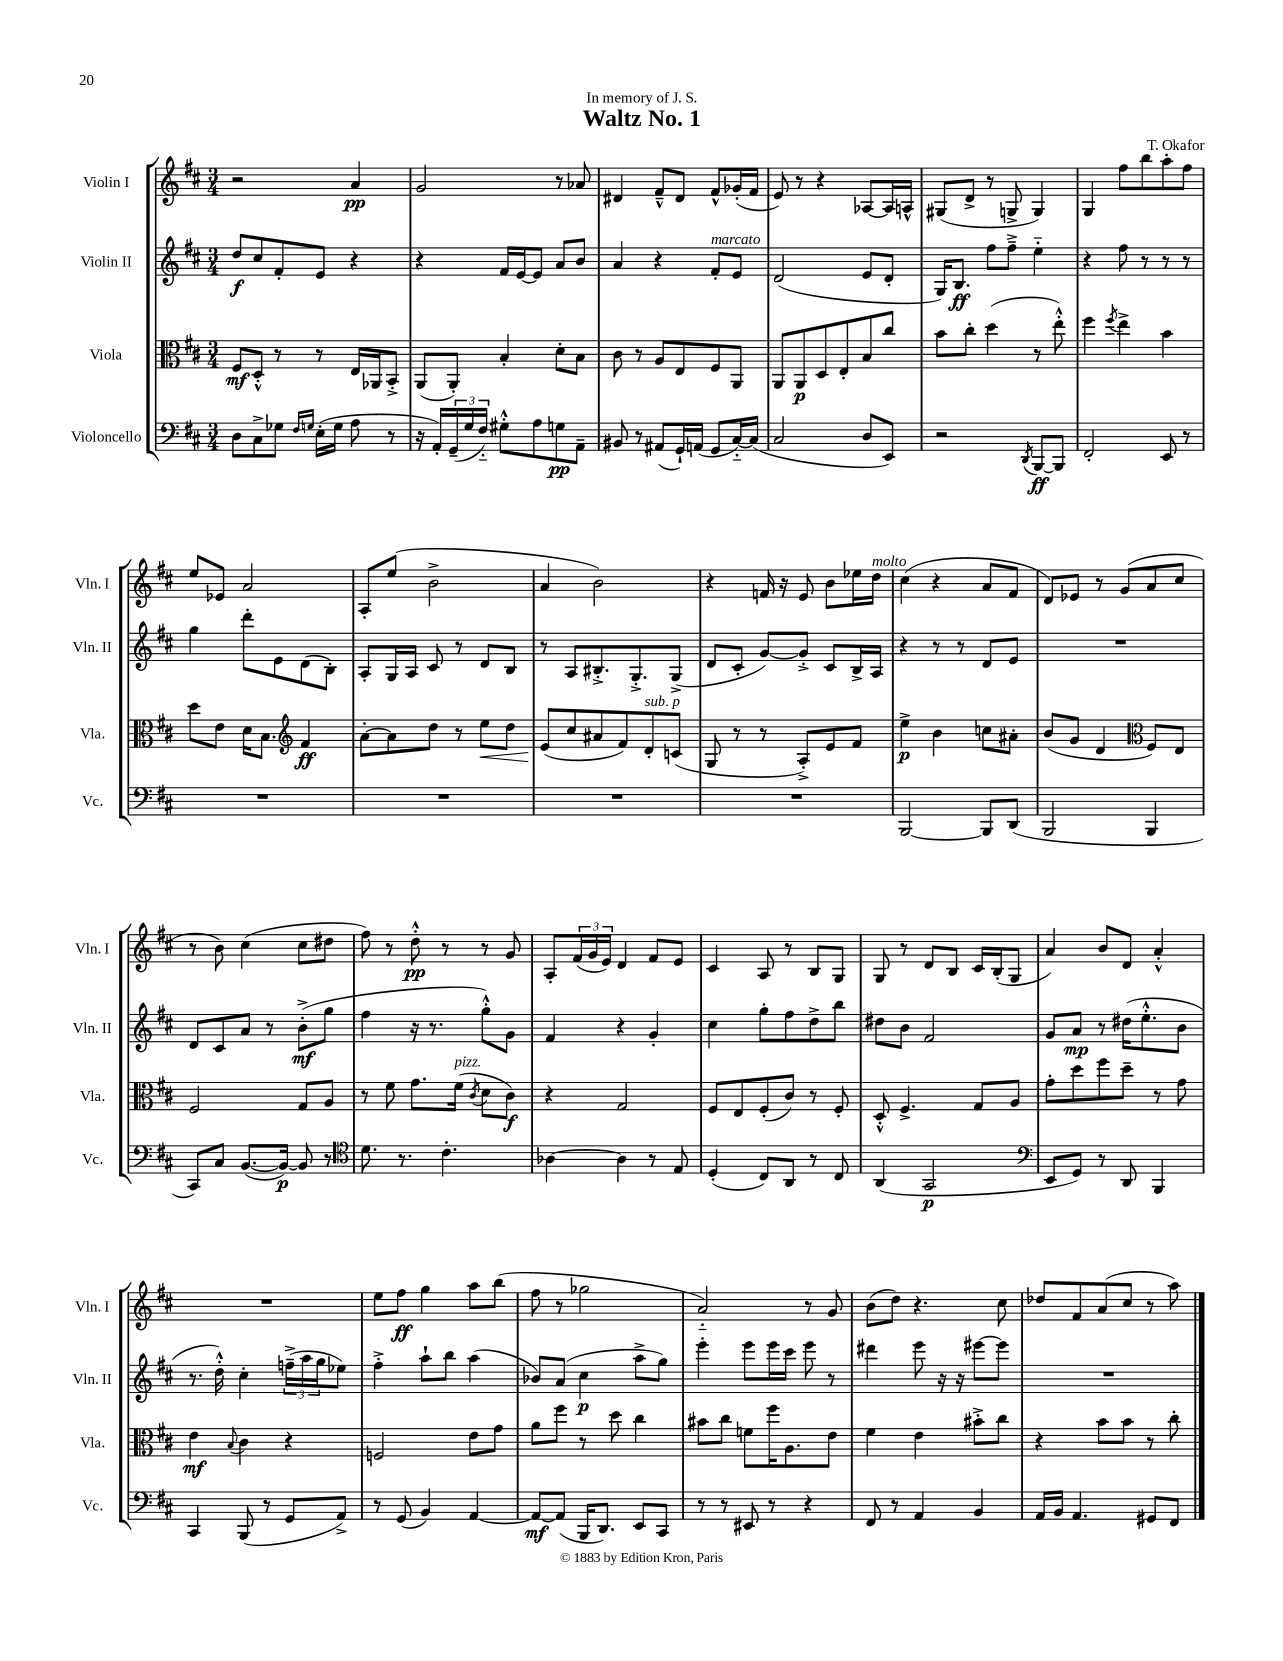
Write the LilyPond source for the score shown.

\header { title = "Waltz No. 1" composer = "T. Okafor" dedication = "In memory of J. S." }
<<
\new StaffGroup <<
\new Staff = "s0" \with { instrumentName = "Violin I" shortInstrumentName = "Vln. I" } {
    \clef treble \key d \major \numericTimeSignature \time 3/4
    r2 a'4\pp |
    g'2 r8 aes'8 |
    dis'4 fis'8---^ dis'8 fis'8-^ ges'16-.( fis'16 |
    e'8) r8 r4 aes8~ aes16 a16-^ |
    gis8( d'8-> r8 g8-> g4) |
    g4 fis''8 b''8 a''8-. fis''8 |
    e''8 ees'8 a'2 |
    a8-. e''8( b'2-> |
    a'4 b'2) |
    r4 f'16 r16 e'8 b'8 ees''16 d''16^\markup { \italic "molto" } |
    cis''4( r4 a'8 fis'8 |
    d'8) ees'8 r8 g'8( a'8 cis''8 |
    r8 b'8) cis''4( cis''8 dis''8 |
    fis''8) r8 d''8-.-^\pp r8 r8 g'8 |
    a8-. \tuplet 3/2 { fis'16( g'16 e'16) } d'4 fis'8 e'8 |
    cis'4 a8 r8 b8 g8 |
    g8 r8 d'8 b8 cis'16 b16-.( g8 |
    a'4) b'8 d'8 a'4-.-^ |
    R2. |
    e''8 fis''8\ff g''4 a''8 b''8( |
    fis''8 r8 ges''2 |
    a'2-_) r8 g'8 |
    b'8( d''8) r4. cis''8 |
    des''8 fis'8 a'8( cis''8 r8 a''8) \bar "|." |
}
\new Staff = "s1" \with { instrumentName = "Violin II" shortInstrumentName = "Vln. II" } {
    \clef treble \key d \major \numericTimeSignature \time 3/4
    d''8\f cis''8 fis'8-. e'8 r4 |
    r4 fis'16 e'16~ e'8 a'8 b'8 |
    a'4 r4 fis'8-.^\markup { \italic "marcato" } e'8 |
    d'2( e'8 d'8-. |
    g16) b8.\ff fis''8 fis''8---> e''4-_ |
    r4 fis''8 r8 r8 r8 |
    g''4 d'''8-. e'8 d'8( b8-.) |
    a8-. g16 a16 cis'8 r8 d'8 b8 |
    r8 a8 bis8.-.-> g8.-.-> g8->( |
    d'8 cis'8-. g'8~) g'8-.-> cis'8 b16-> a16 |
    r4 r8 r8 d'8 e'8 |
    R2. |
    d'8 cis'8 a'8 r8 b'8-.->\mf( g''8 |
    fis''4 r16 r8. g''8-.-^) g'8 |
    fis'4 r4 g'4-. |
    cis''4 g''8-. fis''8 d''8-> b''8 |
    dis''8 b'8 fis'2 |
    g'8 a'8\mp r8 dis''16( e''8.-.-^ b'8 |
    r8. d''16-.-^) cis''4-. \tuplet 3/2 { f''16--->( a''16 g''16 } ees''8) |
    fis''4-.-> a''8-! b''8 a''4( |
    bes'8) a'8( cis''4\p a''8-> g''8) |
    e'''4-. e'''8 e'''16 cis'''16 e'''8 r8 |
    dis'''4 e'''8 r16 r16 eis'''8~ eis'''8 |
    R2. \bar "|." |
}
\new Staff = "s2" \with { instrumentName = "Viola" shortInstrumentName = "Vla." } {
    \clef alto \key d \major \numericTimeSignature \time 3/4
    fis8\mf d8-.-^ r8 r8 e16 aes,16 b,8-.-> |
    a,8( a,8-.) b4-. d'8-. b8 |
    cis'8 r8 a8 e8 fis8 a,8 |
    a,8 a,8\p d8 e8-. b8 cis''8 |
    b'8 cis''8-. d''4( r8 e''8-.-^) |
    fis''4 \acciaccatura { fis''8 } e''4-> b'4 |
    d''8 e'8 d'16 b8. \clef treble fis'4\ff |
    a'8~-. a'8 d''8 r8 e''8\< d''8 |
    e'8\!( cis''8 ais'8 fis'8) d'8-.^\markup { \italic "sub. p" } c'8( |
    g8 r8 r8 a8-.->) e'8 fis'8 |
    e''4->\p b'4 c''8 ais'8-. |
    b'8( g'8 d'4 \clef alto fis8) e8 |
    fis2 g8 a8 |
    r8 fis'8 g'8. fis'16^\markup { \italic "pizz." }( \acciaccatura { cis'8 } d'8 cis'8\f) |
    r4 g2 |
    fis8 e8 fis8-.( cis'8) r8 fis8-. |
    d8-.-^ fis4.-> g8 a8 |
    g'8-. d''8 fis''8 d''8-- r8 g'8 |
    e'4\mf \appoggiatura { b8 } cis'4 r4 |
    f2 e'8 g'8 |
    a'8 fis''8 r8 d''8 cis''4 |
    bis'8 cis''8 f'8 fis''16 a8. e'8 |
    fis'4 e'4 bis'8-.-> cis''8 |
    r4 b'8 b'8 r8 cis''8-. \bar "|." |
}
\new Staff = "s3" \with { instrumentName = "Violoncello" shortInstrumentName = "Vc." } {
    \clef bass \key d \major \numericTimeSignature \time 3/4
    d8 cis8-> ges8 \grace { fis16 g16 } e16-.( g16 a8 r8 |
    r16 a,16-.) \tuplet 3/2 { g,16--( g16 fis16-_) } gis8-.-^ a8 g8\pp a,8-- |
    bis,8 r8 ais,8( g,16-!) a,16( g,8 cis16~-_) cis16( |
    cis2 d8 e,8) |
    r2 \acciaccatura { d,8 } b,,8~\ff b,,8 |
    fis,2-. e,8 r8 |
    R2. |
    R2. |
    R2. |
    R2. |
    b,,2~ b,,8 d,8( |
    b,,2 b,,4 |
    cis,8) cis8 b,8.~( b,16~\p) b,8 r8 |
    \clef tenor d'8. r8. cis'4.-. |
    aes4~ aes4 r8 e8 |
    d4-.( cis8) a,8 r8 cis8 |
    a,4( g,2\p |
    \clef bass e,8 g,8) r8 d,8 b,,4 |
    cis,4 b,,8( r8 g,8 a,8->) |
    r8 g,8( b,4) a,4~ |
    a,8~\mf a,8( b,,16 d,8.) e,8 cis,8 |
    r8 r8 eis,8 r8 r4 |
    fis,8 r8 a,4 b,4 |
    a,16 b,16 a,4. gis,8 fis,8 \bar "|." |
}
>>
>>
\layout { \context { \Score \remove "Bar_number_engraver" } }
